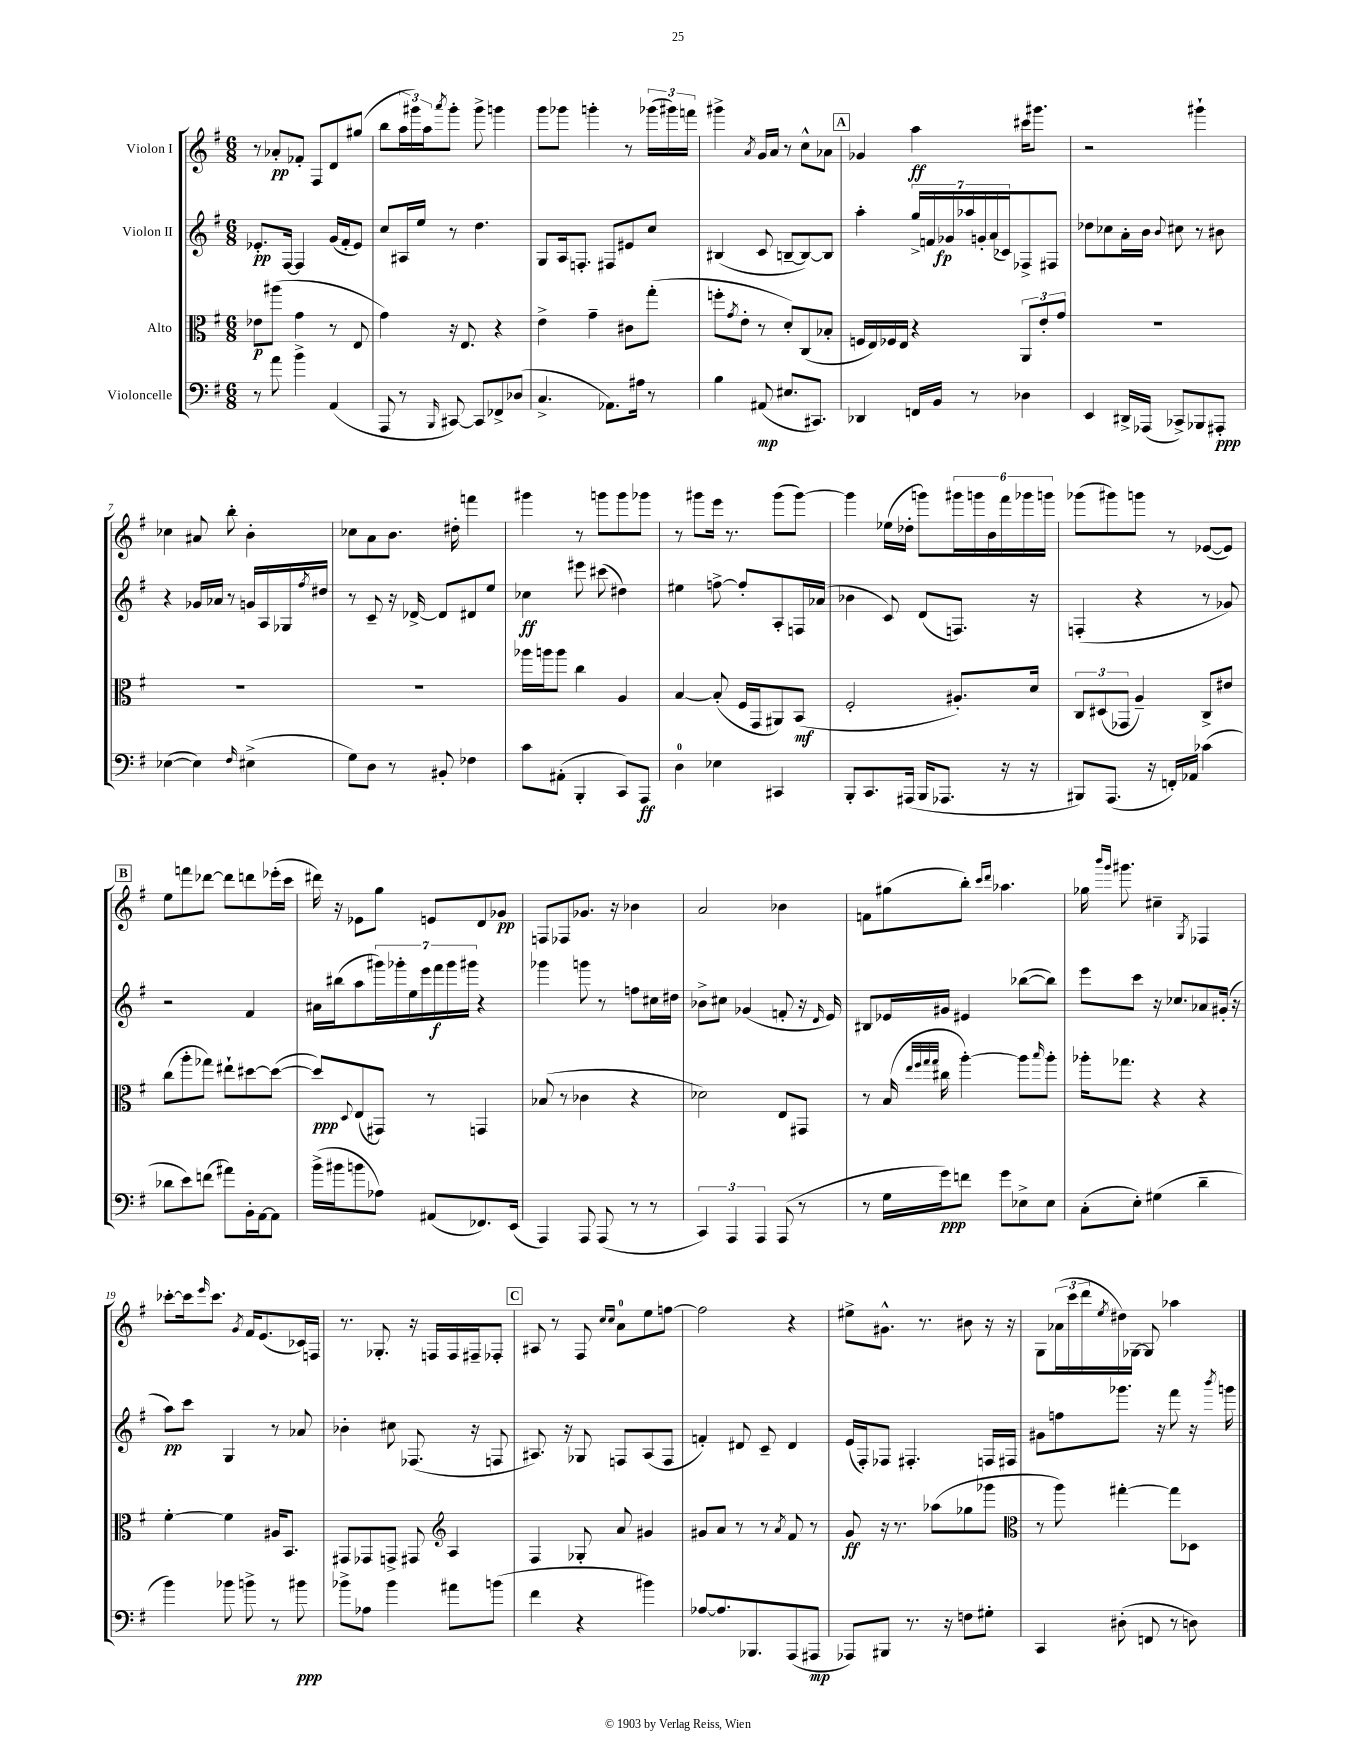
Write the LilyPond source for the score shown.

<<
\new StaffGroup <<
\new Staff = "s0" \with { instrumentName = "Violon I" } {
    \clef treble \key g \major \numericTimeSignature \time 6/8
    r8 aes'8-.\pp fes'8-. fis8 d'8 gis''8( |
    b''8 \tuplet 3/2 { a''16 gis'''16) a''16 } \acciaccatura { a'''8 } gis'''8-. gis'''8-> g'''4 |
    g'''8 ges'''8 g'''4-. r8 \tuplet 3/2 { ges'''16( gis'''16) f'''16 } |
    gis'''4-> \acciaccatura { a'8 } g'16 a'16 r8 c''8-^ aes'8 |
    \mark \markup { \box "A" } ges'4 a''4\ff cis'''16 gis'''8. |
    r2 gis'''4-! |
    ces''4 ais'8 b''8-. b'4-. |
    ces''8 a'8 b'8. dis''16-. f'''4 |
    gis'''4 r8 g'''8 g'''8 ges'''8 |
    r8 gis'''8 e'''16 r8. gis'''8( gis'''8~) |
    gis'''4 ees''16( des''16-. g'''8) \tuplet 6/4 { gis'''16 g'''16 b'16 fis'''16 ges'''16 g'''16 } |
    ges'''8( gis'''8) g'''8 r8 ees'8~( ees'8) |
    \mark \markup { \box "B" } e''8 f'''8 des'''8~ des'''8 d'''8 ees'''16-.( c'''16 |
    dis'''16) r16 ees'8 g''8 e'8 d'8 ges'8\pp |
    f8 fes8 ges'8. r16 bes'4 |
    a'2 bes'4 |
    f'8 gis''8( b''8-.) \grace { c'''16 d'''16 } aes''4. |
    ges''16 \grace { b'''16 g'''16 } gis'''8. cis''4-- \acciaccatura { g8 } fes4 |
    ces'''8~-. ces'''16 \grace { e'''16 } ces'''8. \acciaccatura { g'8 } fis'16 e'8.( ces'16) f16 |
    r8. ges8.-. r16 f16 f16 fis16-- fes8-. |
    \mark \markup { \box "C" } ais8 r8 fis8 \grace { c''16 c''16 } a'8-0 e''8 f''8~ |
    f''2 r4 |
    eis''8-> gis'8.-^ r8. bis'8 r16 r16 |
    g8 \tuplet 3/2 { aes'16( c'''16 d'''16 } \acciaccatura { e''8 } dis''16) ges16~ ges8 aes''4 \bar "|." |
}
\new Staff = "s1" \with { instrumentName = "Violon II" } {
    \clef treble \key g \major \numericTimeSignature \time 6/8
    ees'8.-.\pp fis16~ fis4 g'16( fis'16-. ees'8) |
    c''8 ais16 e''16 r8 d''4. |
    g8 a16 f8.-. fis8 eis'8 c''8 |
    bis4( c'8 b8~-- b8~) b8 |
    \mark \markup { \box "A" } a''4-. \tuplet 7/4 { g''16-> f'16 ges'16\fp aes''16 g'16-. a'16( ces'16) } fes8-> fis8 |
    des''8 ces''8 a'16-. b'16 \appoggiatura { b'8 } cis''8 r8 bis'8 |
    r4 ges'16 aes'16 r8 g'16 a16 ges16 \acciaccatura { fis''8 } dis''16 |
    r8 c'8-- r16 des'16~-> des'8 dis'8 e''8 |
    ces''4\ff eis'''8 cis'''8( dis''4) |
    eis''4 f''8~-> f''8-. a8-. f16 aes'16( |
    bes'4 c'8) d'8( f8.) r16 |
    f4-.( r4 r8 ges'8) |
    \mark \markup { \box "B" } r2 fis'4 |
    ais'16 bis''16( a''8 \tuplet 7/4 { gis'''16) ges'''16-. e''16 e'''16 fis'''16\f ges'''16 gis'''16 } r4 |
    ges'''4 g'''8 r8 f''8 cis''16 dis''16 |
    bes'8-> cis''8 ges'4( f'8-. r16 \grace { d'16 } e'16) |
    bis8 ees'16 gis'16 eis'4 bes''8~( bes''8) |
    e'''8 c'''8 r16 ces''8. aes'8 gis'16-.( r16 |
    a''8\pp) c'''8 g4 r8 aes'8 |
    bes'4-. cis''8 fes8.( r16 f8 |
    \mark \markup { \box "C" } ais8.) r16 ges8 f8 ais8( f8 |
    f'4-.) dis'8 c'8-- dis'4 |
    e'16( fis16-.) fes8 fis4.-. f16 fis16 |
    gis'8 f''8 ges'''8. r16 fis'''8 r16 \acciaccatura { b'''8 } g'''16 \bar "|." |
}
\new Staff = "s2" \with { instrumentName = "Alto" } {
    \clef alto \key g \major \numericTimeSignature \time 6/8
    ees'8\p ais''8( g'4 r8 e8 |
    g'4) r16 e8. r4 |
    e'4-> g'4-- cis'8 g''8-.( |
    f''8-. \acciaccatura { g'8 } e'8-. r8 d'8-.) c8( bes8-. |
    \mark \markup { \box "A" } f16 e16) fes16 e16 r4 \tuplet 3/2 { a,8 e'8-. g'8 } |
    R2. |
    R2. |
    R2. |
    aes''16 a''16 a''8 c''4 a4 |
    b4~ b8-.( fis16 g,16 ais,8) b,8\mf( |
    fis2-. ais8.-.) d'16 |
    \tuplet 3/2 { c8 dis8( ges,8 } a4--) c8-> eis'8 |
    \mark \markup { \box "B" } c''8( a''8-. ges''8) eis''8-! dis''8~ dis''8~( |
    dis''8\ppp) \appoggiatura { d8 } e8( gis,8) r8 g,4 |
    bes8( r8 ces'4 r4 |
    des'2) e8 gis,8 |
    r8 b16( \grace { e''32 fis''32 g''32 g''32 } cis''16 a''4~-.) a''8 \grace { b''16 } a''8-. |
    aes''16-. ges''8. r4 r4 |
    fis'4~-. fis'4 ais16 b,8. |
    gis,8 ges,8 g,8-> gis,8 \clef treble a4 |
    \mark \markup { \box "C" } fis4 ges8-. a'8 gis'4 |
    gis'8 a'8 r8 r8 \acciaccatura { a'8 } fis'8 r8 |
    g'8\ff r16 r8. aes''8( ges''8 ges'''8 |
    \clef alto r8 a''8) gis''4~-. gis''8 des8 \bar "|." |
}
\new Staff = "s3" \with { instrumentName = "Violoncelle" } {
    \clef bass \key g \major \numericTimeSignature \time 6/8
    r8 a'8 b'4-> a,4( |
    a,,8 r8 \grace { b,,16 } cis,8~) cis,8 fes,8-> des8( |
    c4.-> aes,8.) ais16 r8 |
    b4 ais,8\mp( eis8. cis,8.) |
    \mark \markup { \box "A" } des,4 f,16 b,16 r8 des4 |
    e,4 dis,16-> aes,,16( ces,8->) bes,,8 ais,,8-.\ppp |
    ees4~( ees4) \grace { fis16 } eis4->( |
    g8) d8 r8 bis,8-. fes4 |
    c'8 ais,8-.( b,,4-. c,8) a,,8\ff |
    d4-0 ees4 cis,4 |
    b,,8-. c,8. ais,,16( b,,16 aes,,8. r16 r16 |
    bis,,8) a,,8.( r16 f,16-.) aes,16 ces'4( |
    \mark \markup { \box "B" } des'8 e'8) f'8( ais'8) b,16-. a,16~ a,8 |
    b'16->( bis'16 b'8 aes8) ais,8( fes,8.) e,16( |
    a,,4) a,,8 a,,8( r8 r8 |
    \tuplet 3/2 { c,4) a,,4 a,,4 } a,,8( r8 |
    r8 g16 g'16\ppp) f'8 g'8 ees8-> ees8 |
    c8-.( e8-.) gis4( d'4-- |
    b'4) bes'8 b'8-> r8 bis'8\ppp |
    bes'8-> aes8 bes'4 ais'8 b'8( |
    \mark \markup { \box "C" } fis'4 r4 bis'4) |
    aes8~ aes8. bes,,8. a,,8( ais,,8\mp |
    aes,,8) bis,,8 r8. r16 f8 gis8-. |
    c,4 dis8-.( f,8 r8 d8) \bar "|." |
}
>>
>>
